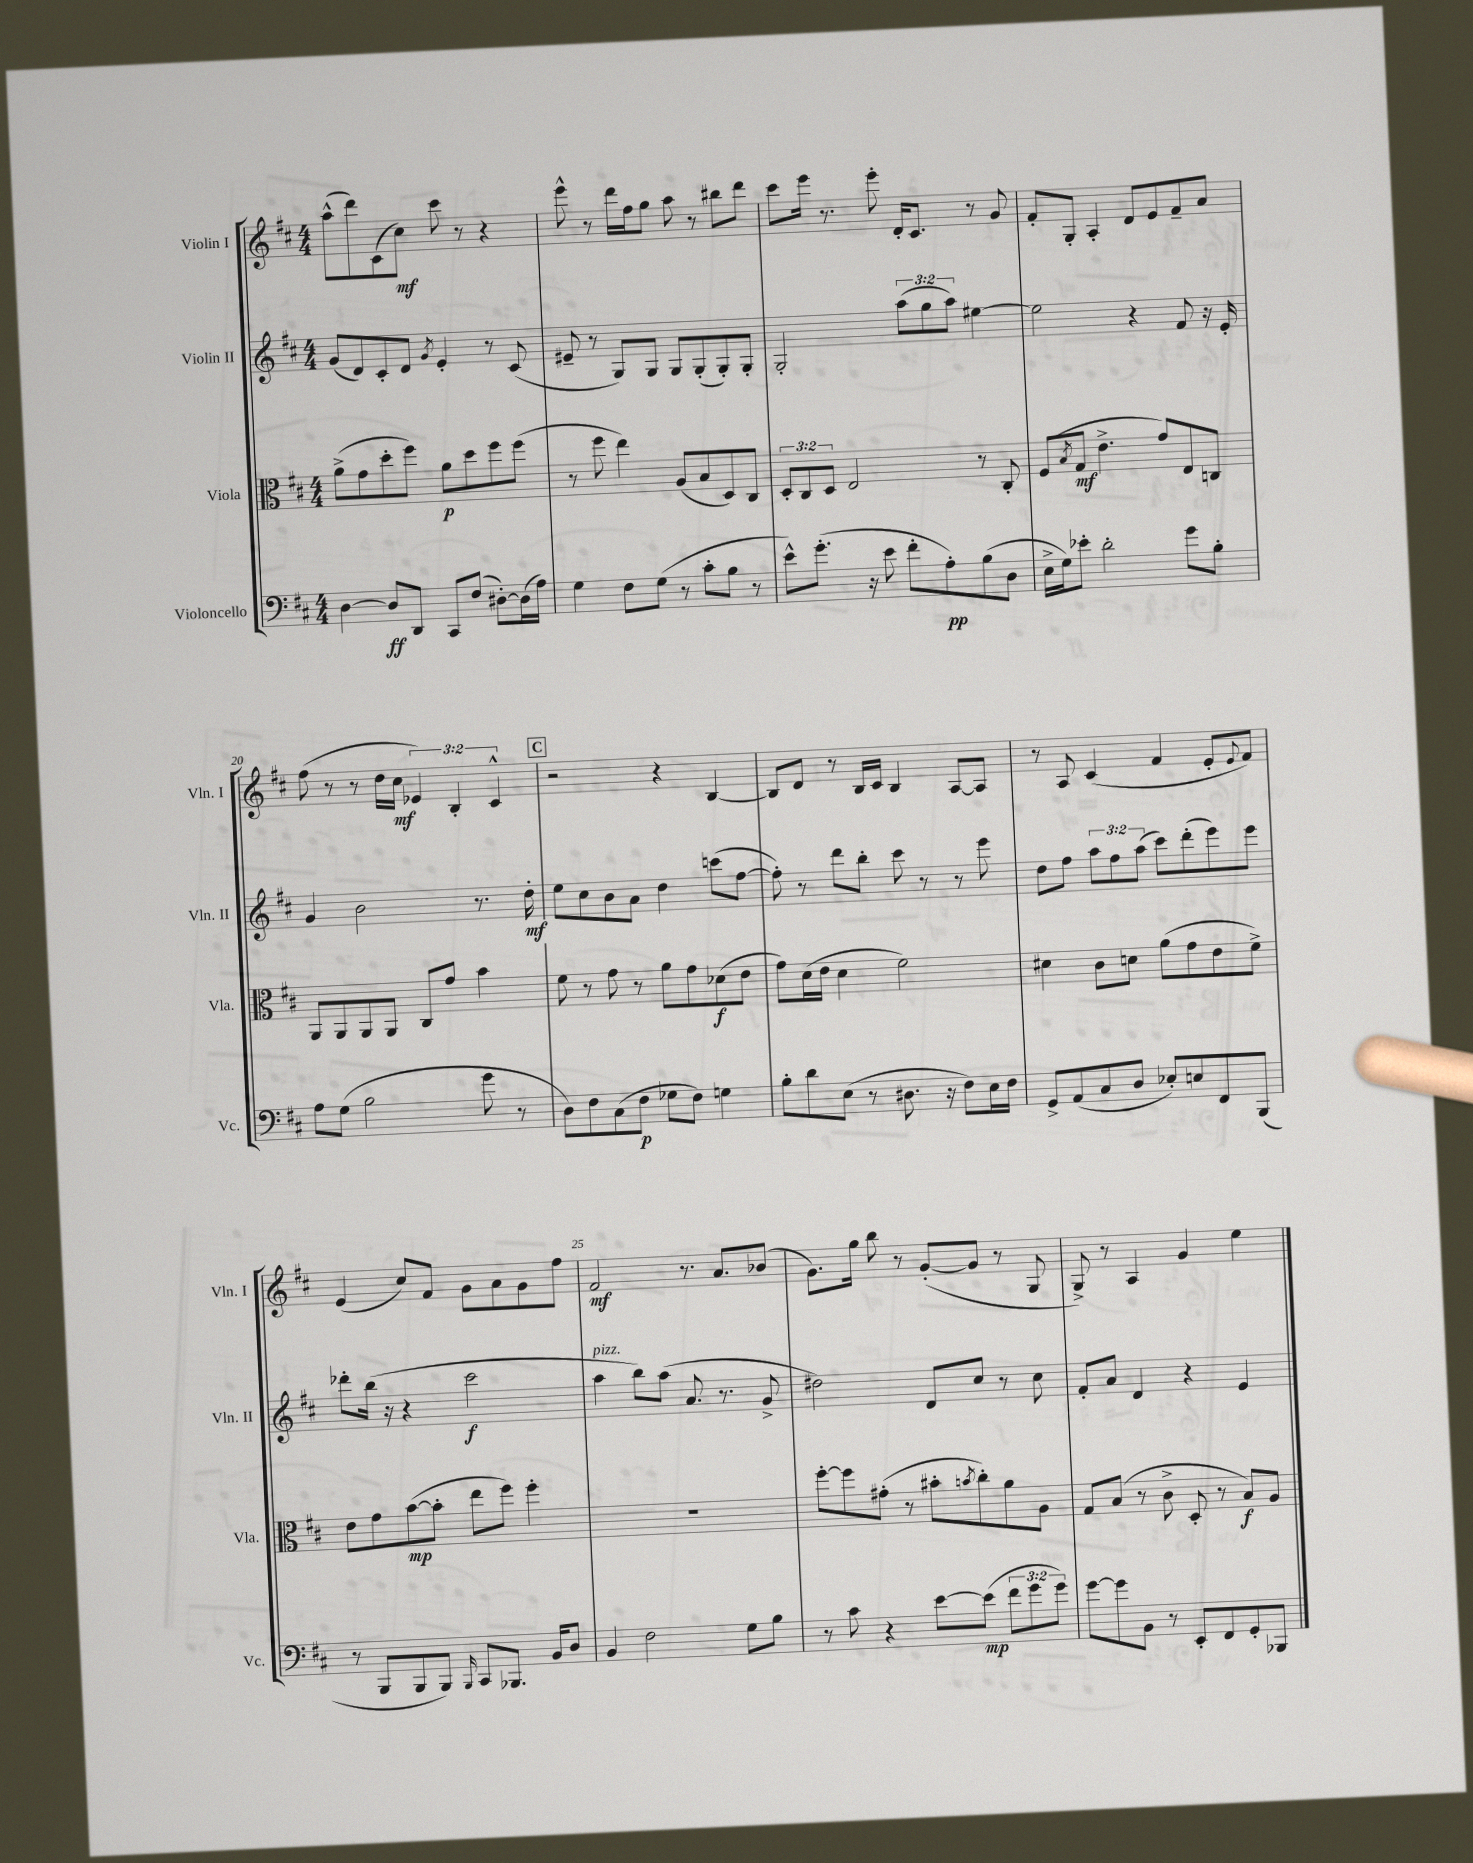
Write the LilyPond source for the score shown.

<<
\new StaffGroup <<
\new Staff = "s0" \with { instrumentName = "Violin I" shortInstrumentName = "Vln. I" } {
    \clef treble \key d \major \numericTimeSignature \time 4/4 \override Staff.TupletNumber.text = #tuplet-number::calc-fraction-text
    a''8-^( d'''8) cis'8( cis''8\mf) cis'''8 r8 r4 |
    e'''8-^ r8 d'''16 fis''16 g''8 a''8 r8 bis''8 d'''8 |
    cis'''8 e'''16 r8. e'''8-. d'16-. cis'8. r8 g'8 |
    fis'8-. g8-. a4-. d'8 e'8 fis'8-- a'8 |
    fis''8( r8 r8 d''16 cis''16\mf \tuplet 3/2 { ees'4) b4-. cis'4-^ } |
    \mark \markup { \box "C" } r2 r4 b4~ |
    b8 d'8 r8 b16 cis'16 b4 a8~ a8 |
    r8 a8 cis'4( fis'4 e'8-. \appoggiatura { e'8 } fis'8) |
    e'4( cis''8) fis'8 g'8 a'8 g'8 fis''8 |
    fis'2\mf r8. a'8. bes'8( |
    g'8.) g''16 b''8 r8 g'8~-.( g'8 r8 g8 |
    g8->) r8 a4 g'4 e''4 \bar "|." |
}
\new Staff = "s1" \with { instrumentName = "Violin II" shortInstrumentName = "Vln. II" } {
    \clef treble \key d \major \numericTimeSignature \time 4/4 \override Staff.TupletNumber.text = #tuplet-number::calc-fraction-text
    g'8( d'8) cis'8-. d'8 \acciaccatura { g'8 } e'4-. r8 cis'8( |
    eis'8-- r8 g8) g8 g8 g8-.( g8-.) g8-. |
    g2-. \tuplet 3/2 { a''8( g''8 a''8) } eis''4~ |
    eis''2 r4 fis'8 r16 e'16-. |
    g'4 b'2 r8. d''16-.\mf |
    \mark \markup { \box "C" } e''8 cis''8 b'8 a'8 d''4 c'''8( fis''8~ |
    fis''8-.) r8 d'''8 b''8-. cis'''8 r8 r8 e'''8 |
    d''8 fis''8 \tuplet 3/2 { a''8 fis''8 a''8( } cis'''8) d'''8-.( e'''8) e'''8 |
    des'''8-. b''16( r16 r4 cis'''2\f |
    a''4^\markup { \italic "pizz." } b''8) a''8( a'8. r8. g'8-> |
    dis''2) d'8 cis''8 r8 cis''8 |
    fis'8-. a'8 d'4 r4 e'4 \bar "|." |
}
\new Staff = "s2" \with { instrumentName = "Viola" shortInstrumentName = "Vla." } {
    \clef alto \key d \major \numericTimeSignature \time 4/4 \override Staff.TupletNumber.text = #tuplet-number::calc-fraction-text
    a'8->( g'8 d''8-. fis''8) a'8\p d''8 fis''8 fis''8( |
    r8 fis''8 e''4) a8( b8 d8) cis8 |
    \tuplet 3/2 { d8-. cis8 d8 } e2 r8 cis8-. |
    fis8( \acciaccatura { b8 } g8\mf e'4.-> g'8) e8 c8 |
    a,8 a,8 a,8 a,8 cis8 g'8 b'4 |
    \mark \markup { \box "C" } fis'8 r8 g'8 r8 a'8 g'8 des'8\f( e'8 |
    g'8) d'16( e'16 d'4 fis'2) |
    dis'4 cis'8 d'8 a'8( g'8 e'8 fis'8->) |
    e'8 g'8 b'8~\mp( b'8-. e''8 fis''8) fis''4-. |
    R1 |
    fis''8~-. fis''8 gis'8-.( r8 bis'8-. \acciaccatura { b'8 } cis''8-.) a'8 a8 |
    g8 b8( r8 cis'8-> d8-. r8 b8\f) a8 \bar "|." |
}
\new Staff = "s3" \with { instrumentName = "Violoncello" shortInstrumentName = "Vc." } {
    \clef bass \key d \major \numericTimeSignature \time 4/4 \override Staff.TupletNumber.text = #tuplet-number::calc-fraction-text
    d4~ d8\ff d,8 cis,8 fis8( dis8~-.) dis16( a16) |
    g4 fis8 g8( r8 cis'8-. b8 r8 |
    e'8-^) g'8.-.( r16 e'8 fis'8-. a8-.\pp) b8( d8 |
    e16-> g16) ees'8-. d'2-. g'8 b8-. |
    a8 g8( b2 g'8 r8 |
    \mark \markup { \box "C" } d8) fis8 cis8( fis8\p ges8 fis8) g4 |
    b8-. d'8 e8( r8 dis8. r16 fis8) e16 fis16 |
    g,8-> a,8( cis8 d8 ees8-.) e8 fis,8 b,,8( |
    r8 b,,8 b,,8 b,,8) \grace { b,,16 } cis,8 bes,,8. b,16 d8 |
    b,4 fis2 g8 b8 |
    r8 cis'8 r4 e'8~ e'8\mp( \tuplet 3/2 { fis'8 g'8 g'8) } |
    g'8~ g'8 b,8 r8 e,8-. fis,8 g,8-. bes,,8 \bar "|." |
}
>>
>>
\layout { \context { \Score currentBarNumber = #16 \override BarNumber.break-visibility = ##(#f #t #t) barNumberVisibility = #(every-nth-bar-number-visible 5) } }
